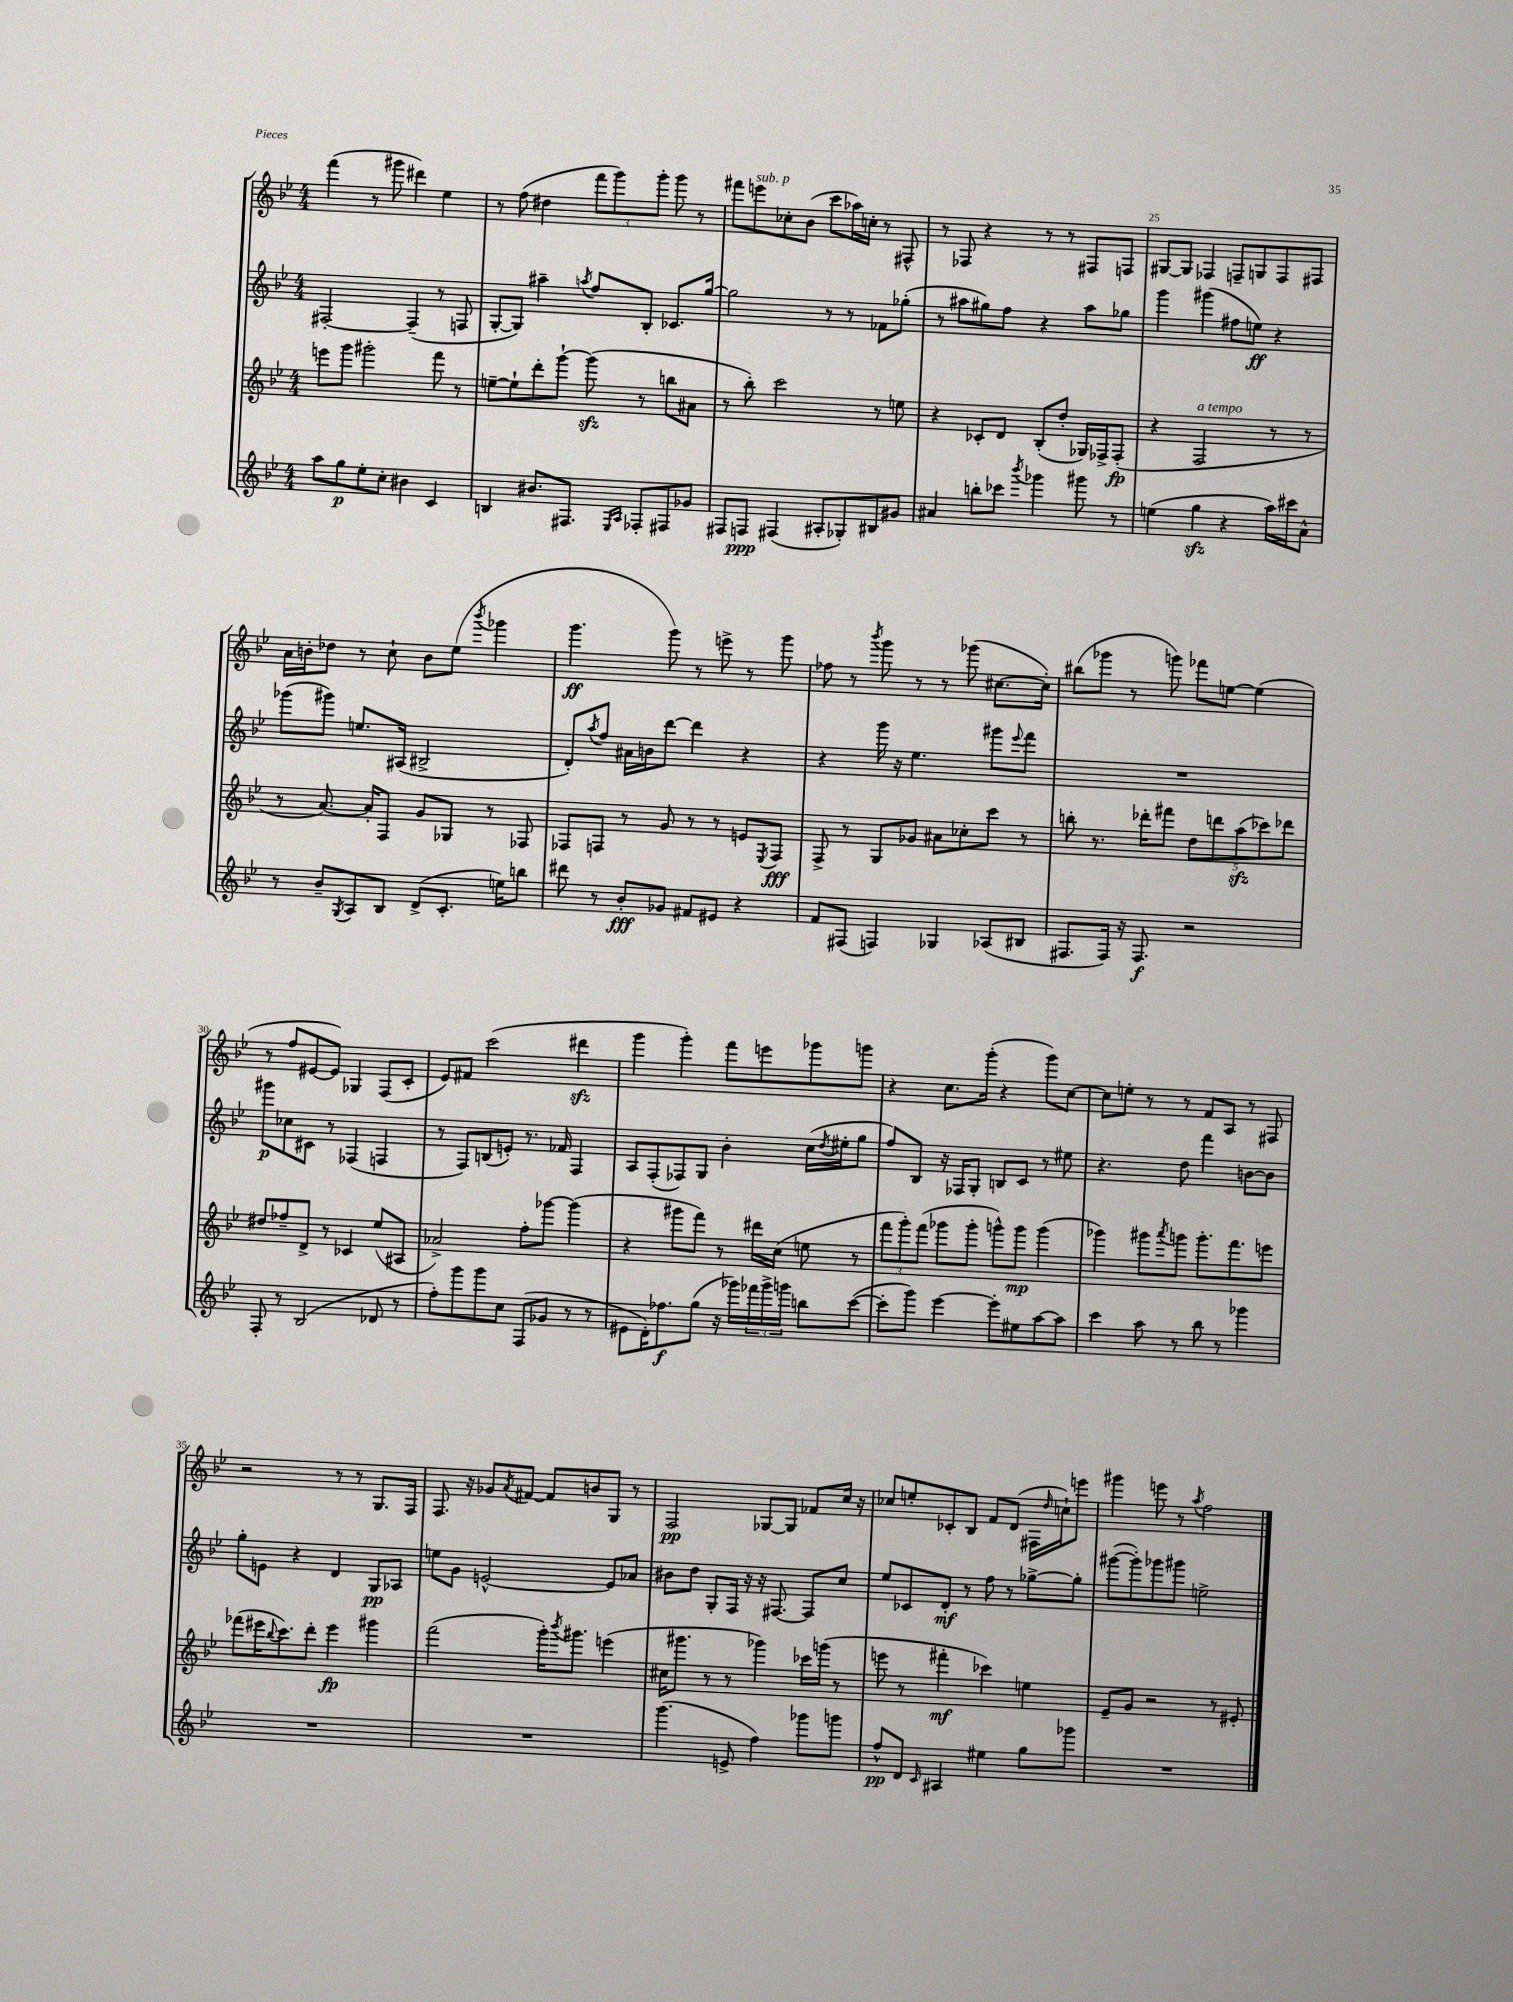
<<
\new StaffGroup <<
\new Staff = "s0" {
    \clef treble \key bes \major \numericTimeSignature \time 4/4
    f'''4( r8 gis'''8 dis'''4) ees''4 |
    r8 f''8( dis''4 \tuplet 3/2 { f'''8 g'''8) g'''8-. } g'''8 r8 |
    fis'''8 e'''8^\markup { \italic "sub. p" } ces''8-. bes'8( c'''8 aes''16) c''16-. r8 fis8-^ |
    r8 fes8 r4 r8 r8 fis8 f8 |
    gis8~ gis8 fes4 f8-- g8 f8 fis8 |
    a'16 b'16-. des''8 r8 c''8-! b'8 ees''8( \acciaccatura { bes'''8 } ges'''4 |
    g'''4.\ff g'''8) r8 e'''8-> r8 g'''8 |
    fes''8 r8 \acciaccatura { bes'''8 } g'''8 r8 r8 ges'''8( cis''8.~ cis''16-.) |
    bis''8( ges'''8 r8 g'''8) fes'''8 e''8~ e''4( |
    r8 f''8 eis'8~ eis'8) ges4 f8( c'8-. |
    ees'8) fis'8 c'''2( dis'''4\sfz |
    g'''4 g'''4-.) f'''8 e'''8 ges'''8 g'''8 |
    r4 c''8. g'''16-.( r4 g'''8) c''8~ |
    c''8 e''8-. r8 r8 f'8 a8 r8 fis8 |
    r2 r8 r8 g8. f16 |
    f8. r16 ges'8 \acciaccatura { a'8 } fis'8~ fis'8 b'8 g8 r8 |
    f2\pp ges8~ ges8 fes'8 c''16 r16 |
    ces''8 e''8-. ces'8-. bes8 f'8 d'8( fis16 \grace { d''16 } c''16-!) e'''8 |
    gis'''4 e'''8 r8 \acciaccatura { a''8 } f''2 \bar "|." |
}
\new Staff = "s1" {
    \clef treble \key bes \major \numericTimeSignature \time 4/4
    fis2~-. fis4--( r8 f8 |
    g8~-. g8) ais''4-- \acciaccatura { a''8 } f''8 bes8-. ces'8. g''16~ |
    g''2 r8 r8 fes'8 ges''8-.( |
    r8 ais''8 gis''8) f''8 r4 ais''8 ges''8 |
    g'''4 gis'''4( fis''8 e''8\ff) r4 |
    ges'''8( gis'''8) e''8. ais16( bis2-> |
    d'8-.) \acciaccatura { a''8 } f''8 ais'16 b'16 d'''8~ d'''4 r4 |
    r4 g'''16 r16 ees''4. gis'''8 \appoggiatura { ees'''8 } f'''8 |
    R1 |
    gis'''8\p ces''8 cis'8 r8 fes4( f4 |
    r8 f8) b8( e'8-.) r8. fes'16 f4 |
    a8 f8-.( fes8) g8 bes'4-. c''16( \acciaccatura { d''8 } eis''16-. g''8 |
    f''8) bes8 r16 fes16 g8-. b8 c'8 r8 eis''8 |
    r4. d''8 f'''4 b'8~ b'8 |
    g''8-. e'8 r4 d'4 g8\pp aes8 |
    e''8 g'8 e'2~-^ e'8 aes'8 |
    bis'8 d''8 g8-. f16 r16 r16 fis8.~ fis8 c''8 |
    ees''8 ces'8 d'8-.\mf r8 f''8 r8 ges''8~-> ges''8-. |
    gis'''8~( gis'''8-.) ges'''8 gis'''8 e''2-> \bar "|." |
}
\new Staff = "s2" {
    \clef treble \key bes \major \numericTimeSignature \time 4/4
    e'''8 g'''8 gis'''2-. f'''8 r8 |
    e''8~-- e''8-! d'''8-. g'''8~-! g'''8\sfz( r8 b''8 ais'8 |
    r8 bes''8-.) c'''2 r8 e''8 |
    r4 ces'8-. d'8 bes8-.( d''8-. ges16) fes16-> fes8-.\fp( |
    r4 f2^\markup { \italic "a tempo" } r8 r8 |
    r8 a'8.~) a'16-. f8 g'8 ges8 r8 fes8 |
    fes8 f8 r8 g'8 r8 r8 e'8 \acciaccatura { ees8 } f8\fff |
    f8-> r8 g8 ges'8 ais'8 ces''8-. c'''8 r8 |
    b''8-. r8. des'''16-. fis'''8 \tuplet 5/4 { d''8 d'''8 a''8\sfz( ces'''8) des'''8 } |
    dis''8 fes''8-- d'8-> r8 ces'4 ees''8( ais8 |
    aes'2->) f''8-. ges'''8~ ges'''4( |
    r4 gis'''8 f'''8) r8 dis'''16 c''16( e''8 r8 |
    \tuplet 3/2 { f'''8 g'''8-.) f'''8( } ges'''8 ges'''8-. g'''8-^) g'''8\mp g'''4( |
    ges'''4) gis'''8 \acciaccatura { a'''8 } g'''8 g'''8.-. f'''8. e'''8 |
    fes'''8( eis'''16 \appoggiatura { bes''8 } c'''8.) d'''8-. eis'''4\fp gis'''4 |
    f'''2( g'''16-.) \acciaccatura { bes'''8 } gis'''8. e'''4( |
    cis''16 gis'''8. r8 r8 ges'''4) ces'''16 g'''16( r8 |
    e'''8 r8 fis'''4-.\mf ces'''4) e''4 |
    ees'8-- g'8 r2 r8 eis'8-. \bar "|." |
}
\new Staff = "s3" {
    \clef treble \key bes \major \numericTimeSignature \time 4/4
    a''8 g''8\p ees''8-. c''8-. bis'4 c'4 |
    b4 bis'8. fis8. \grace { ees16 a16 } fes8-. fis8 ges'8 |
    fis8 f8\ppp fis4( ais8-. ges8-.) bis8 gis'8 |
    ais'4 b''8-. ces'''8 \acciaccatura { bes'''8 } ges'''4 gis'''8 r8 |
    e''4( g''4\sfz r4 a''16) cis'''16 a'8-^ |
    r8 bes'8-- \acciaccatura { g8 } a8 bes8 d'8->( c'8.-. e''16) b''8 |
    dis'''8 r8 bes'8-.\fff ges'8 fis'8 eis'8 r4 |
    f'8 fis8( f4) ges4 aes8( bis8 |
    fis8. fis16) r16 fis8.\f r2 |
    f8-. r8 bes2( des'8 r8 |
    f''8-.) g'''8 g'''8 c''8 f8( ges'8 r8 r8 |
    eis'8 d'16-.) fes''8.\f g''8( r16 ges'''16) \tuplet 3/2 { fes'''16 ges'''16-> g'''16 } b''8 c'''8~( |
    c'''8-. g'''8) ees'''4~ ees'''8-. eis''8 a''8~ a''8 |
    c'''4 a''8 r8 bes''8 r8 ges'''4 |
    R1 |
    R1 |
    g'''4.( e'8-> f''4) ges'''8 g'''8 |
    f''8-^\pp d'8 \grace { c'16 } ais4 eis''4 g''8 ges'''8 |
    R1 \bar "|." |
}
>>
>>
\layout { \context { \Score currentBarNumber = #21 \override BarNumber.break-visibility = ##(#f #t #t) barNumberVisibility = #(every-nth-bar-number-visible 5) } }
